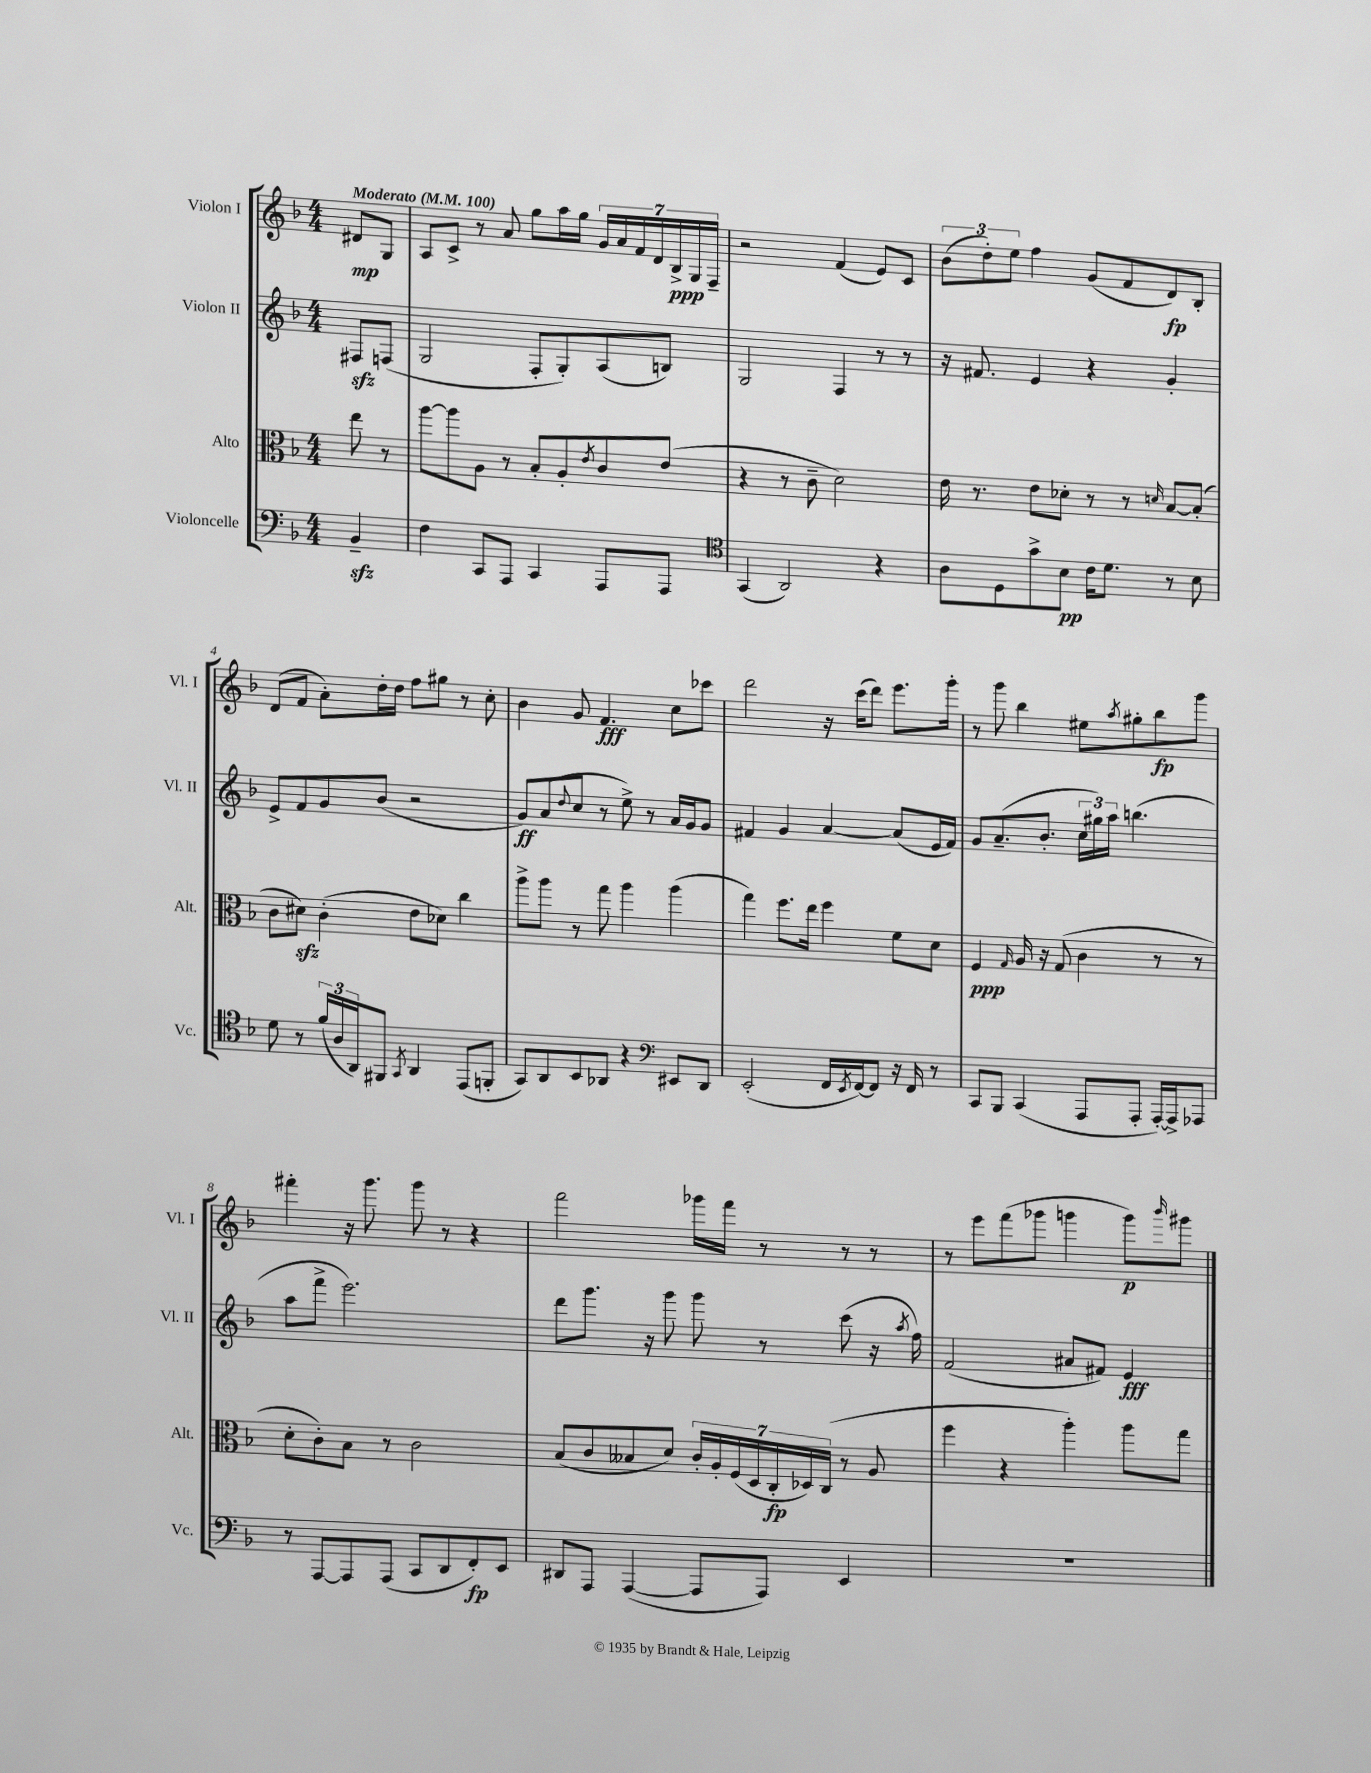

**kern	**kern	**kern	**kern
*staff4	*staff3	*staff2	*staff1
*clefF4	*clefC3	*clefG2	*clefG2
*k[b-]	*k[b-]	*k[b-]	*k[b-]
*M4/4	*M4/4	*M4/4	*M4/4
*MM100	*MM100	*MM100	*MM100
4BB-~/	8ee\	8F#/L	8d#/L
.	8r	(8F/J	8G/J
=	=	=	=
4F\	[8aa\L	2G/	8A/L
.	8aa\]	.	8c^/J
8CC/L	8A\J	.	8r
8AAA/J	8r	.	8a/
4CC/	8B-'/L	8F'/L	8gg\L
.	8A'/	8G'/)	16aa\L
.	.	.	16gg\JJ
.	8qe/	.	.
8AAA/L	8c/	(8A/	28g/LL
.	.	.	28a/
.	.	.	28f/
.	.	.	28d/
8AAA/J	(8e/J	8B/J)	.
.	.	.	28B-^/
.	.	.	28G/
.	.	.	28F~/JJ
=	=	=	=
*clefC4	*	*	*
(4GG/	4r	2G/	2r
2AA/)	8r	.	.
.	8c~\	.	.
.	2d\)	4F/	(4f/
4r	.	8r	8e/L)
.	.	8r	8c/J
=	=	=	=
8A\L	16e\	16r	(12b-\L
.	8.r	8.f#/	.
.	.	.	12dd'\)
8D\	.	.	.
.	.	.	12ee\J
8g^\	8e\L	4e/	4ff\
8B-\J	8d-'\J	.	.
16c\LK	8r	4r	(8g/L
8.d\J	.	.	.
.	8r	.	8f/
.	16qqd/	.	.
8r	[8B-/L	4g'/	8d/)
8B-\	(8B-'/]J	.	8B-'/J
=	=	=	=
8d\	8c\L	8e^/L	(8d/L
8r	8d#\J)	8f/	8f/J
(24f/LL	(4c'\	8g/	8a'\L)
24A/	.	.	.
24AA/J)	.	.	.
8FF#/J	.	(8b-/J	16dd'\L
.	.	.	16dd\JJ
8qGG/	.	.	.
4AA/	8e\L	2r	8ff\L
.	8d-\J)	.	8gg#\J
(8EE/L	4cc\	.	8r
8FF'/J	.	.	8cc'\
=	=	=	=
8GG/L)	8aa^\L	8g/L)	4b-\
8AA/	8aa\J	(8a/	.
.	.	8qqdd/	.
8BB-/	8r	8cc/J	8g/
8AA-/J	8gg\	8r	4.f/
4r	4aa\	8ee^\)	.
.	.	8r	.
*clefF4	*	*	*
8EE#/L	(4aa\	16a/LL	8cc\L
.	.	16g/J	.
8DD/J	.	8g/J	8ccc-\J
=	=	=	=
(2EE'/	4gg\)	4f#/	2ddd\
.	8.ff\L	4g/	.
.	16ee\Jk	.	.
16FF/LL	4ff\	[4a/	16r
8qEE/	.	.	.
[16FF/J)	.	.	(16ccc\LK
8FF/]J	.	.	8ddd\J)
16r	8f\L	(8a/]L	8.eee\L
16FF/	.	.	.
8r	8d\J	16e/L	.
.	.	16f#/JJ)	16ggg'\Jk
=	=	=	=
8CC/L	4F/	8g/L	8r
8BBB-/J	.	(8.a~/	8ggg\
.	16qqG/	.	.
(4CC/	16A/	.	4bb-\
.	16r	8.b-'/J	.
.	(8G/	.	.
8AAA/L	4c\	24cc\LL	8ee#\L
.	.	24gg#\)	.
.	.	24aa\JJ	.
.	.	.	8qaa/
8AAA'/J	.	(4.bb\	8gg#'\
[16AAA'/LL)	8r	.	8bb-\
16AAA^/]J	.	.	.
8AAA-/J	8r	.	8ggg\J
=	=	=	=
8r	8d'\L	8aa\L	4fff#'\
[8AAA/L	8c'\)	8fff^\J	.
8AAA/]	8B-\J	2.eee\)	16r
.	.	.	8.ggg\
(8AAA/J	8r	.	.
8CC/L	2c\	.	8ggg\
8DD/	.	.	8r
8FF'/)	.	.	4r
8EE/J	.	.	.
=	=	=	=
8DD#/L	(8B-/L	8ddd\L	2fff\
8AAA/J	8c/	8.ggg\J	.
([4AAA/	8B--/	.	.
.	.	16r	.
.	8d/J)	8ggg\	.
8AAA/]L	28c'/LL	8ggg\	16ggg-\LL
.	28A'/	.	.
.	.	.	16fff\JJ
.	(28F/	.	.
.	28D/	.	.
8AAA/J)	.	8r	8r
.	28C'/	.	.
.	28D-/)	.	.
.	(28C/JJ	.	.
4EE/	8r	(8ccc\	8r
.	8A/	16r	8r
.	.	8qaa/	.
.	.	16ff\)	.
=	=	=	=
1r	4ff\	(2f/	8r
.	.	.	8eee\L
.	4r	.	(8fff\
.	.	.	8ggg-\J
.	4aa'\)	8a#/L	4ggg\
.	.	8f#/J)	.
.	8aa\L	4e/	8ggg\L)
.	.	.	16qqbbb-/
.	8gg\J	.	8ggg#\J
==	==	==	==
*-	*-	*-	*-
